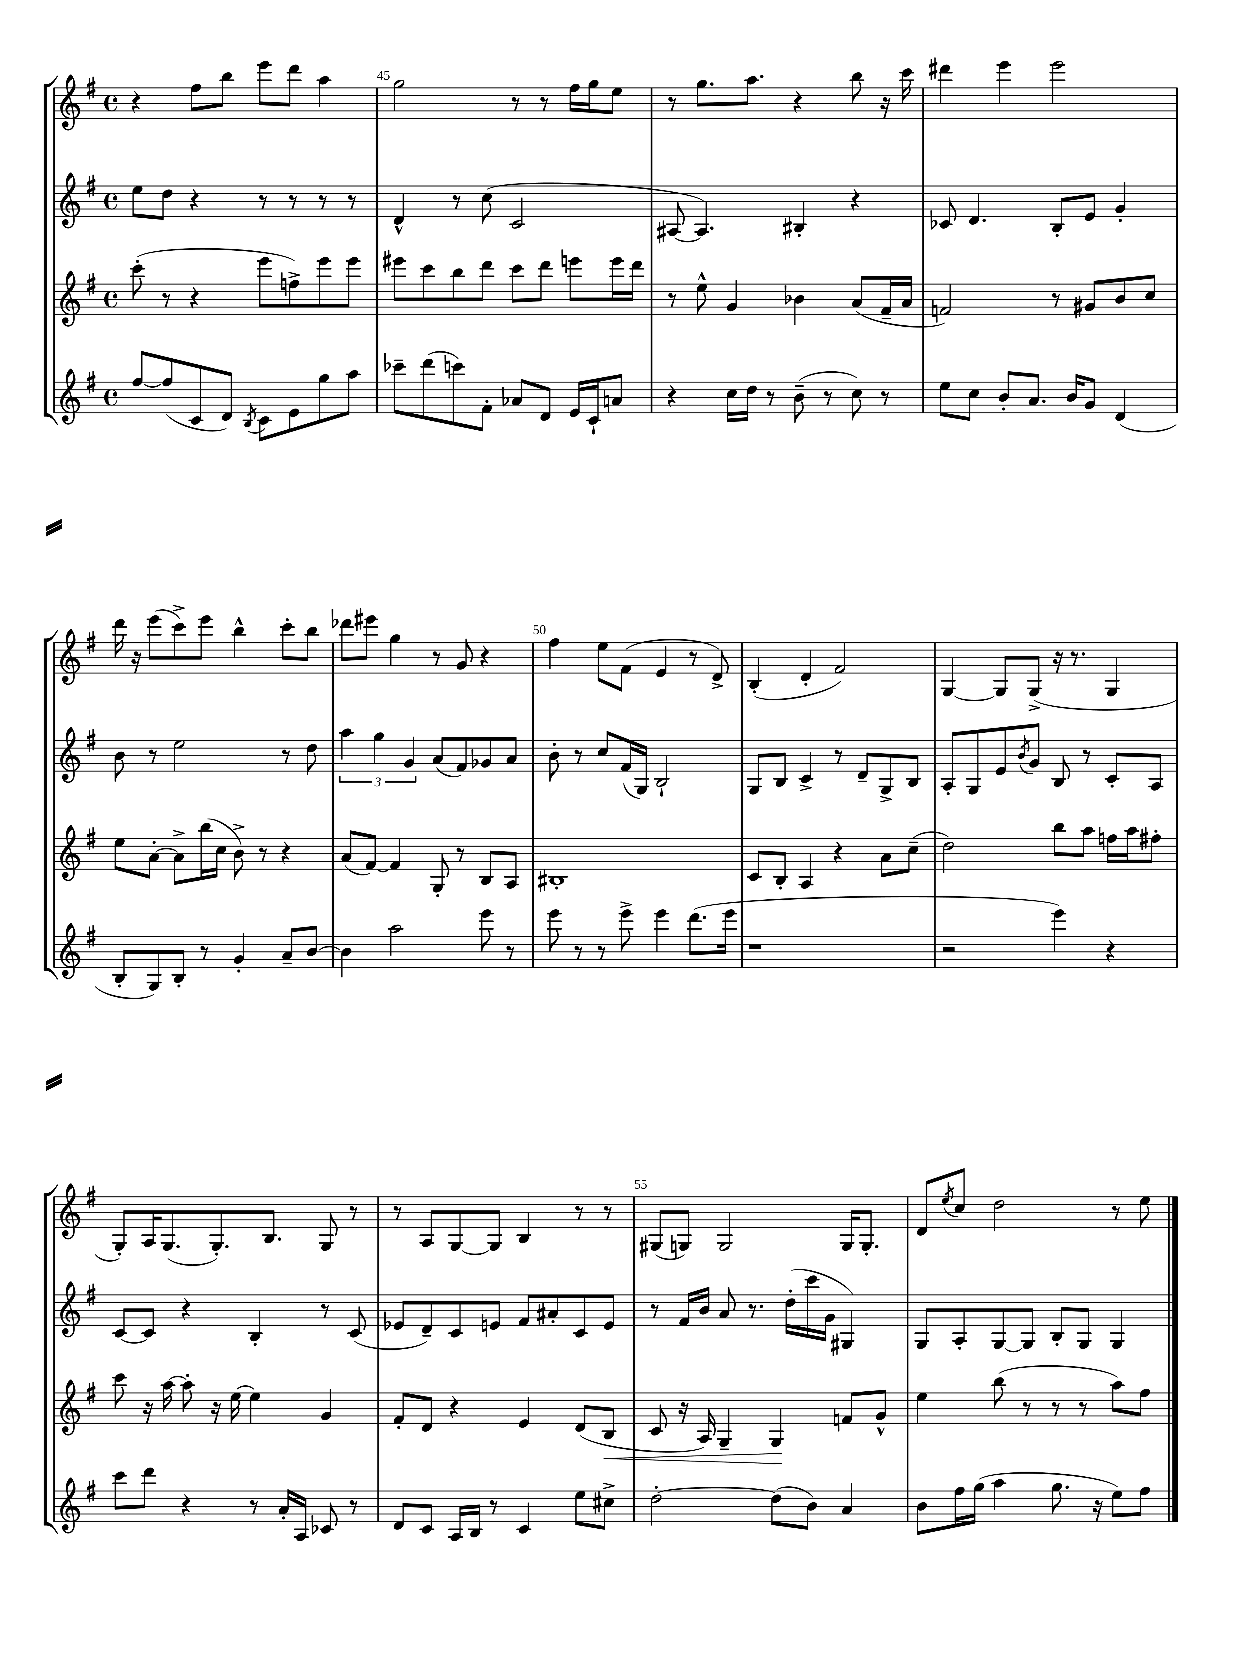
<<
\new StaffGroup <<
\new Staff = "s0" {
    \clef treble \key g \major \defaultTimeSignature \time 4/4
    r4 fis''8 b''8 e'''8 d'''8 a''4 |
    g''2 r8 r8 fis''16 g''16 e''8 |
    r8 g''8. a''8. r4 b''8 r16 c'''16 |
    dis'''4 e'''4 e'''2 |
    d'''16 r16 e'''8( c'''8->) e'''8 b''4-^ c'''8-. b''8 |
    des'''8 eis'''8 g''4 r8 g'8 r4 |
    fis''4 e''8 fis'8( e'4 r8 d'8->) |
    b4-.( d'4-. fis'2) |
    g4~ g8 g8->( r16 r8. g4 |
    g8-.) a16 g8.( g8.-.) b8. g8 r8 |
    r8 a8 g8~ g8 b4 r8 r8 |
    gis8( g8) g2 g16 g8.-. |
    d'8 \acciaccatura { e''8 } c''8 d''2 r8 e''8 \bar "|." |
}
\new Staff = "s1" {
    \clef treble \key g \major \defaultTimeSignature \time 4/4
    e''8 d''8 r4 r8 r8 r8 r8 |
    d'4-^ r8 c''8( c'2 |
    ais8~ ais4.) bis4-. r4 |
    ces'8 d'4. b8-. e'8 g'4-. |
    b'8 r8 e''2 r8 d''8 |
    \tuplet 3/2 { a''4 g''4 g'4 } a'8( fis'8) ges'8 a'8 |
    b'8-. r8 c''8 fis'16( g16) b2-! |
    g8 b8 c'4-> r8 d'8-- g8-> b8 |
    a8-. g8 e'8 \acciaccatura { b'8 } g'8 b8 r8 c'8-. a8 |
    c'8~ c'8 r4 b4-. r8 c'8( |
    ees'8 d'8--) c'8 e'8 fis'8 ais'8-. c'8 e'8 |
    r8 fis'16 b'16 a'8 r8. d''16-.( c'''16 g'16 gis4) |
    g8 a8-. g8~ g8 b8-. g8 g4 \bar "|." |
}
\new Staff = "s2" {
    \clef treble \key g \major \defaultTimeSignature \time 4/4
    c'''8-.( r8 r4 e'''8 f''8->) e'''8 e'''8 |
    eis'''8 c'''8 b''8 d'''8 c'''8 d'''8 e'''8 e'''16 d'''16 |
    r8 e''8-^ g'4 bes'4 a'8( fis'16-- a'16 |
    f'2) r8 gis'8 b'8 c''8 |
    e''8 a'8~-. a'8-> b''16( c''16 b'8->) r8 r4 |
    a'8( fis'8~) fis'4 g8-. r8 b8 a8 |
    bis1-. |
    c'8 b8-. a4 r4 a'8 c''8--( |
    d''2) b''8 a''8 f''16 a''16 fis''8-. |
    c'''8 r16 a''16~ a''8-. r16 e''16~ e''4 g'4 |
    fis'8-. d'8 r4 e'4 d'8( b8\< |
    c'8 r16 a16) g4-- g4\! f'8 g'8-^ |
    e''4 b''8( r8 r8 r8 a''8) fis''8 \bar "|." |
}
\new Staff = "s3" {
    \clef treble \key g \major \defaultTimeSignature \time 4/4
    fis''8~ fis''8( c'8 d'8) \acciaccatura { b8 } c'8 e'8 g''8 a''8 |
    ces'''8-- d'''8( c'''8) fis'8-. aes'8 d'8 e'16 c'16-! a'8 |
    r4 c''16 d''16 r8 b'8--( r8 c''8) r8 |
    e''8 c''8 b'8-. a'8. b'16 g'8 d'4( |
    b8-. g8) b8-. r8 g'4-. a'8-- b'8~ |
    b'4 a''2 e'''8 r8 |
    e'''8 r8 r8 e'''8-> e'''4 d'''8.( e'''16 |
    r1 |
    r2 e'''4) r4 |
    c'''8 d'''8 r4 r8 a'16-. a16 ces'8 r8 |
    d'8 c'8 a16 b16 r8 c'4 e''8 cis''8-> |
    d''2~-. d''8( b'8) a'4 |
    b'8 fis''16 g''16( a''4 g''8. r16 e''8) fis''8 \bar "|." |
}
>>
>>
\layout { \context { \Score currentBarNumber = #44 \override BarNumber.break-visibility = ##(#f #t #t) barNumberVisibility = #(every-nth-bar-number-visible 5) } }
